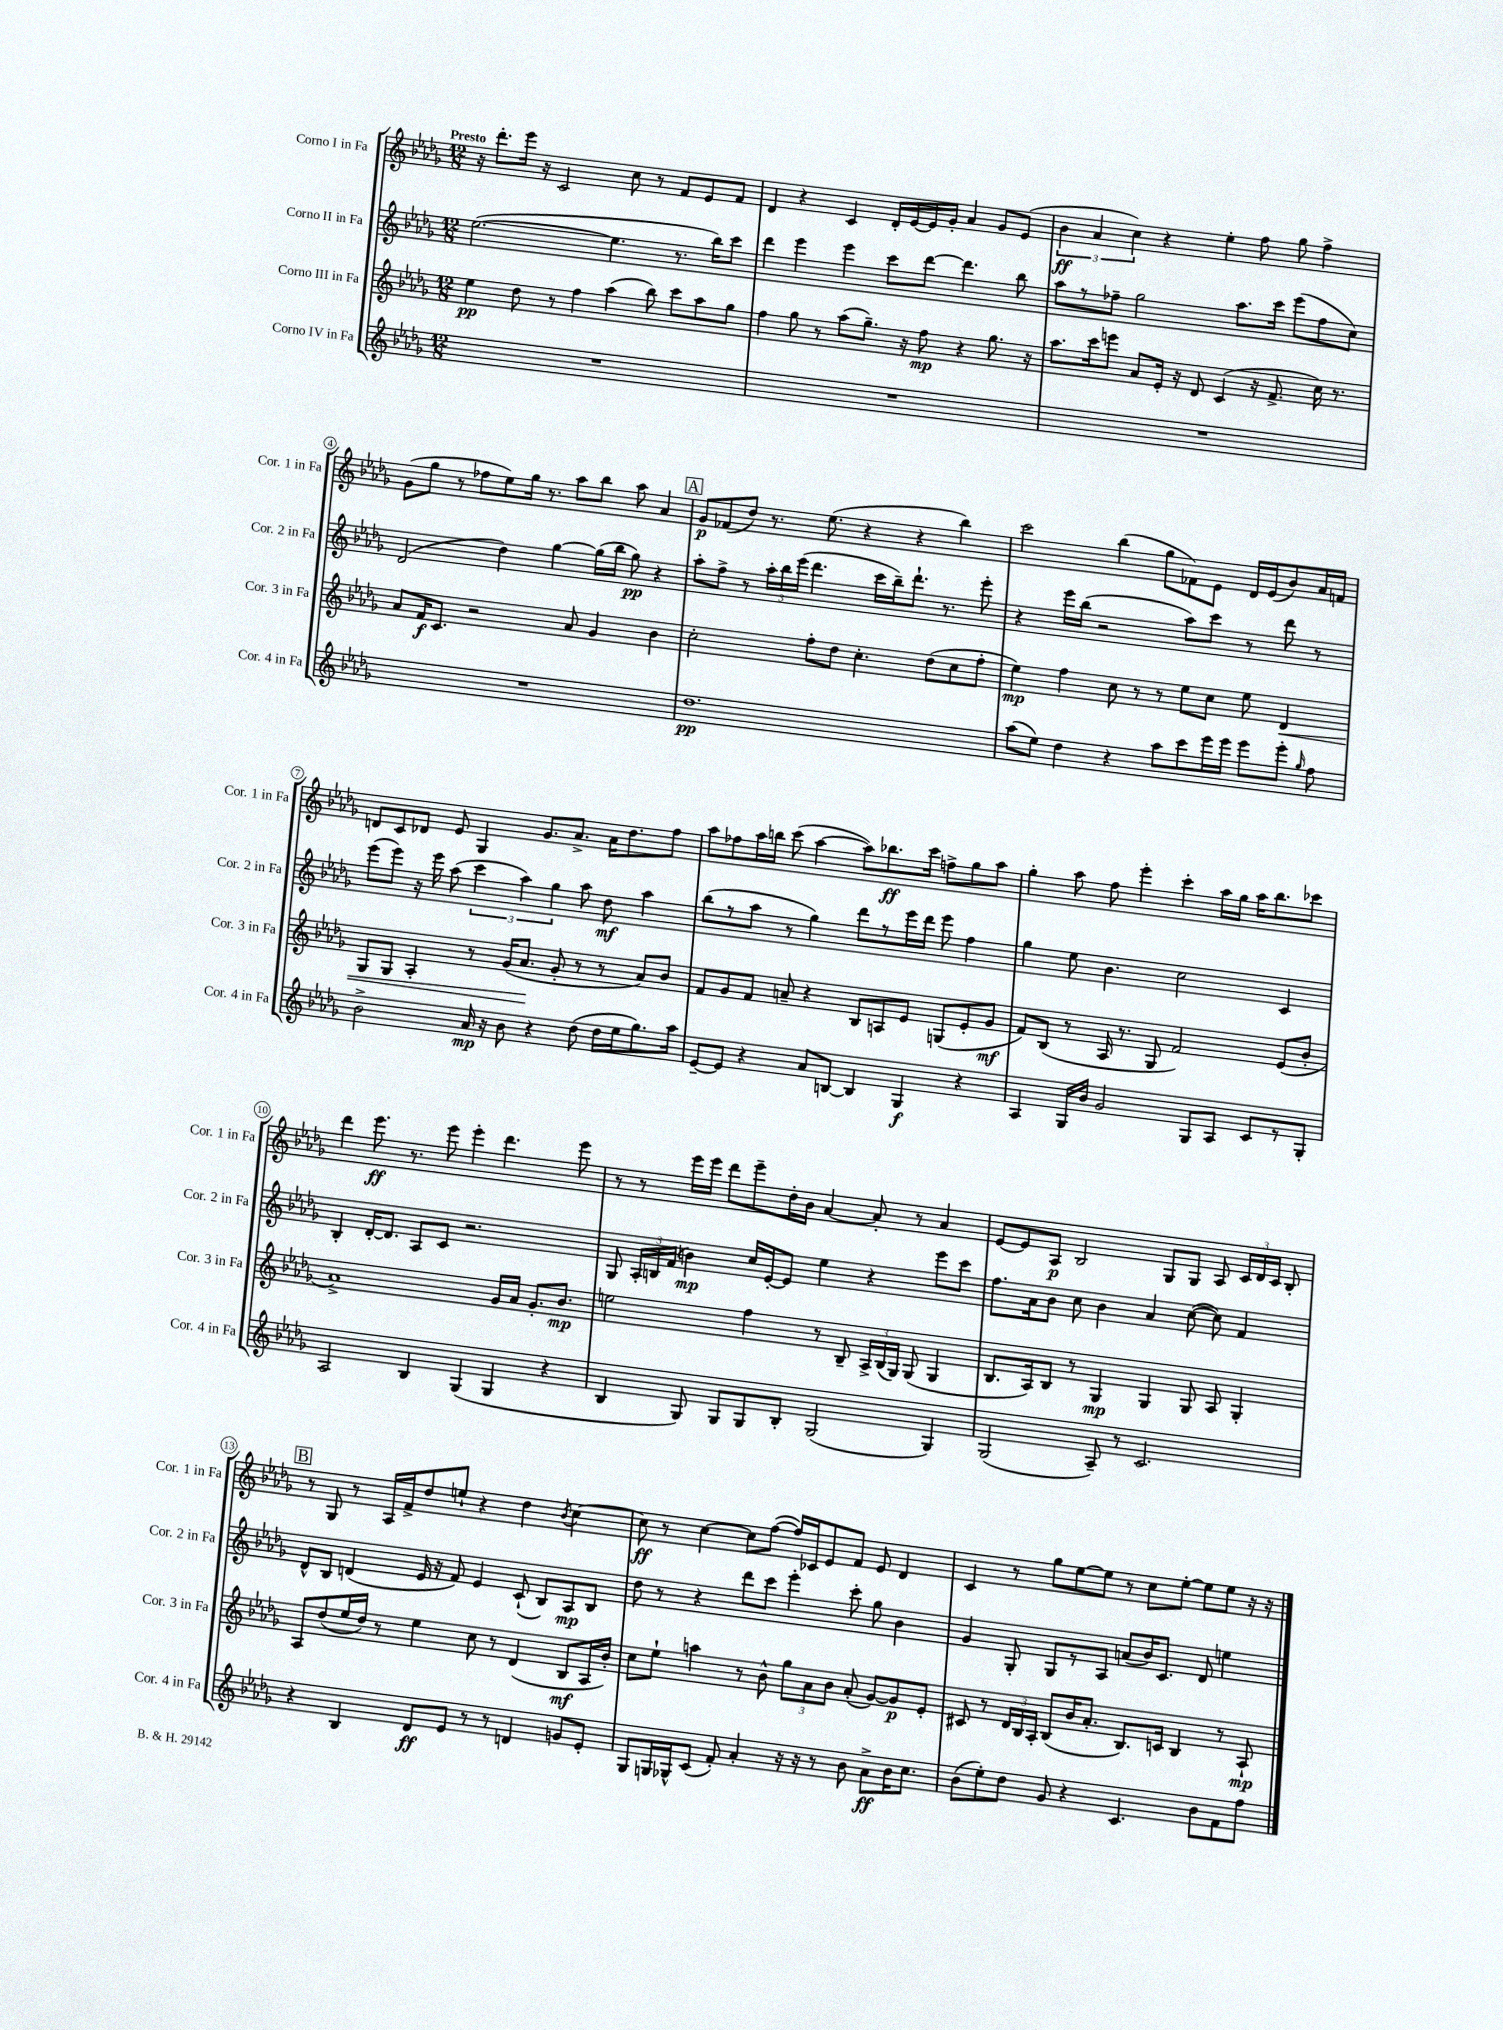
<<
\new StaffGroup <<
\new Staff = "s0" \with { instrumentName = "Corno I in Fa" shortInstrumentName = "Cor. 1 in Fa" } {
    \clef treble \key des \major \numericTimeSignature \time 12/8 \tempo "Presto"
    \autoBeamOff r16 des'''8.[-. ees'''16] r16 c'2 c''8 r8 f'8[ ees'8 f'8] |
    des'4 r4 c'4 des'16[-. ees'16~ ees'16 ges'16]-. aes'4 ges'8[ ees'8]( |
    \tuplet 3/2 { bes'4\ff aes'4 c''4) } r4 ees''4-. f''8 ges''8 f''4-> |
    ges'8[( ges''8] r8 fes''8[ ees''8) ges''16] r8. aes''8[ bes''8] aes''8 aes'4 |
    \mark \markup { \box "A" } ges'8[\p fes'8( des''8]) r8. ees''8.( r4 r4 bes''4) |
    c'''2 bes''4( ges''8[ fes'8) ees'8] des'16[ ees'16( bes'8) aes'16 f'16] |
    d'8[ c'8 des'8] ees'8 ges4 ges'8.[ aes'8.]-> aes'16[ des''8. f''8] |
    aes''8[ fes''8 aes''16 b''16] c'''8( aes''4~ aes''8[) bes''8.\ff c'''16] f''8[-> ges''8 aes''8] |
    ges''4-. aes''8 f''8 ees'''4-. c'''4-. aes''16[ ges''16] aes''16[ bes''8. ces'''8] |
    des'''4 ees'''8.\ff r8. ees'''8 ees'''4-. des'''4. ees'''8 |
    r8 r8 ees'''16[ ees'''16] des'''8[ ees'''8-- des''16-. bes'16] aes'4~ aes'8-. r8 aes'4 |
    ees'8[~ ees'8 aes8]\p bes2 ges8[ ges8] aes8 \tuplet 3/2 { c'16[ des'16 c'16] } bes8-. |
    \mark \markup { \box "B" } r8 ges8 r8 aes16[ f'16-> des''8 e''8]-! r4 des''4 \acciaccatura { bes'8 } c''4~ |
    c''8\ff r8 c''4~ c''8[ f''8]~( f''16[) ces'16 ees'8 f'8] ees'8 des'4 |
    c'4 r8 ges''8[ ees''8~ ees''8] r8 c''8[ ees''8]~-. ees''8[ ees''8] r16 r16 \bar "|." |
}
\new Staff = "s1" \with { instrumentName = "Corno II in Fa" shortInstrumentName = "Cor. 2 in Fa" } {
    \clef treble \key des \major \numericTimeSignature \time 12/8
    \autoBeamOff ees''2.~( ees''4. r8. bes''16[) c'''8] |
    des'''4 ees'''4 ees'''4 c'''8[ des'''8]~ des'''4. bes''8 |
    aes''8[ r8 fes''8]-- ges''2 aes''8.[ c'''16] ees'''8[( fes''8 c''8]) |
    des'2( des''4) ges''4~ ges''16[( bes''16] ges''8\pp) r4 |
    \mark \markup { \box "A" } aes''8[-. f''8]-> r8 \tuplet 3/2 { aes''16[-. bes''16 ees'''16]( } des'''4. c'''16[ bes''16--) des'''8.]-! r8. ees'''8-. |
    r4 ees'''16[ bes''16]( r2 aes''8[) c'''8] r8 des'''8 r8 |
    ees'''8[( ees'''8]) r16 ees'''16 aes''8( \tuplet 3/2 { c'''4 aes''4) ges''4 } aes''8 des''8\mf aes''4 |
    bes''8[( r8 aes''8] r8 ges''4) des'''8[ r8 ees'''16 des'''16] ees'''8 f''4 |
    ges''4 ees''8 bes'4. c''2 c'4 |
    bes4-. des'16[~-. des'8.] aes8[ c'8] r2. |
    ges8 \tuplet 3/2 { aes16[-. b16 f'16]( } b'4\mp) c''16[ ees'16~-. ees'8] ees''4 r4 ees'''8[ c'''8] |
    f''8.[ aes'16 bes'8] c''8 bes'4 aes'4 c''8~( c''8) f'4 |
    \mark \markup { \box "B" } des'8[-^ bes8] d'4( ees'16 r16 f'8) ees'4 c'8-!( bes8[) aes8\mp bes8] |
    des''8 r8 r4 des'''8[ c'''8] ees'''4-. c'''8-. ges''8 bes'4 |
    ges'4 ges8-. ges8[ r8 aes8] a'8[( bes'16) c'8.] des'8 e''4 \bar "|." |
}
\new Staff = "s2" \with { instrumentName = "Corno III in Fa" shortInstrumentName = "Cor. 3 in Fa" } {
    \clef treble \key des \major \numericTimeSignature \time 12/8
    \autoBeamOff ees''4\pp des''8 r8 f''4 aes''4( bes''8) c'''8[ aes''8 ges''8] |
    f''4 ges''8 r8 aes''8[( ges''8.]--) r16 f''8\mp r4 ges''8. r16 |
    aes''8.[ c'''16 e'''8] aes'8[ ees'16]-. r16 des'8 c'4( r16 f'8.-> c''16) r8. |
    aes'8[ f'16\f c'8.] r2 aes'8 ges'4 bes'4 |
    \mark \markup { \box "A" } c''2-. f''8[-. des''8] c''4.-. des''8[( c''8 f''8]-. |
    ees''4\mp) f''4 c''8 r8 r8 ees''8[ c''8] ees''8 des'4\< |
    ges8[ ges8] aes4-. r8 ges'16[( aes'8.]\! ges'8-. r8 r8 aes'8[) bes'8] |
    f'8[ ges'8 f'8] a'8-- r4 bes8[ a8 ees'8] g8[( ees'8-. ges'8]\mf |
    f'8[) bes8]( r8 aes16 r8. ges8 f'2) ees'8[( bes'8]-. |
    aes'1->) ges'16[ aes'16] ges'8.[-. bes'8.]\mp |
    e''2 f''4 r8 bes8-- \tuplet 3/2 { aes16[-> bes16( ges16]) } ges8( ges4 |
    bes8.[ aes16) bes8] r8 ges4\mp ges4 ges8 aes8 ges4-. |
    \mark \markup { \box "B" } aes8[ des''8( ees''16 des''16]) r8 ees''4 c''8 r8 des'4( bes8[\mf aes16 bes'16]-.) |
    c''8[ ees''8]-! a''4 r8 bes'8-^ \tuplet 3/2 { ges''8[ aes'8 bes'8] } aes'8-.( ges'8[~) ges'8\p ees'8]-. |
    cis'8 r8 \tuplet 3/2 { des'16[ bes16 aes16]-. } bes8[( bes'16 aes'8.]-. bes8.[) c'16] bes4 r8 aes8-!\mp \bar "|." |
}
\new Staff = "s3" \with { instrumentName = "Corno IV in Fa" shortInstrumentName = "Cor. 4 in Fa" } {
    \clef treble \key des \major \numericTimeSignature \time 12/8
    \autoBeamOff R1. |
    R1. |
    R1. |
    R1. |
    \mark \markup { \box "A" } des''1.\pp |
    aes''8[( ees''8]) des''4 r4 aes''8[ c'''8 ees'''16 ees'''16] ees'''8[ ees'''8]-. \grace { ges''16 } f''8 |
    bes'2-> aes'16\mp r16 bes'8 r4 des''8( des''16[ ees''16 ges''8.) aes''16] |
    ees'8[~-- ees'8] r4 aes'8[ b8]~ b4 ges4\f r4 |
    aes4 ges16[ bes'16] ges'2 ges8[ aes8] c'8[ r8 ges8]-. |
    aes2 bes4 ges4( ges4 r4 |
    bes4 ges8) ges8[ ges8 bes8]-. ges2( ges4) |
    ges2( aes8--) r8 c'2. |
    \mark \markup { \box "B" } r4 bes4 des'8[\ff ees'8] r8 r8 d'4 g'8[ ees'8]-. |
    ges8[ g16 ges16-^ c'8]( f'8-.) aes'4-. r16 r16 r8 bes'8 aes'8[->\ff bes'16 c''8.] |
    bes'8[( ees''8-.) des''8] ges'8 r4 c'4. bes'8[ f'8 f''8] \bar "|." |
}
>>
>>
\layout { \context { \Score \override BarNumber.stencil = #(make-stencil-circler 0.1 0.3 ly:text-interface::print) } }
